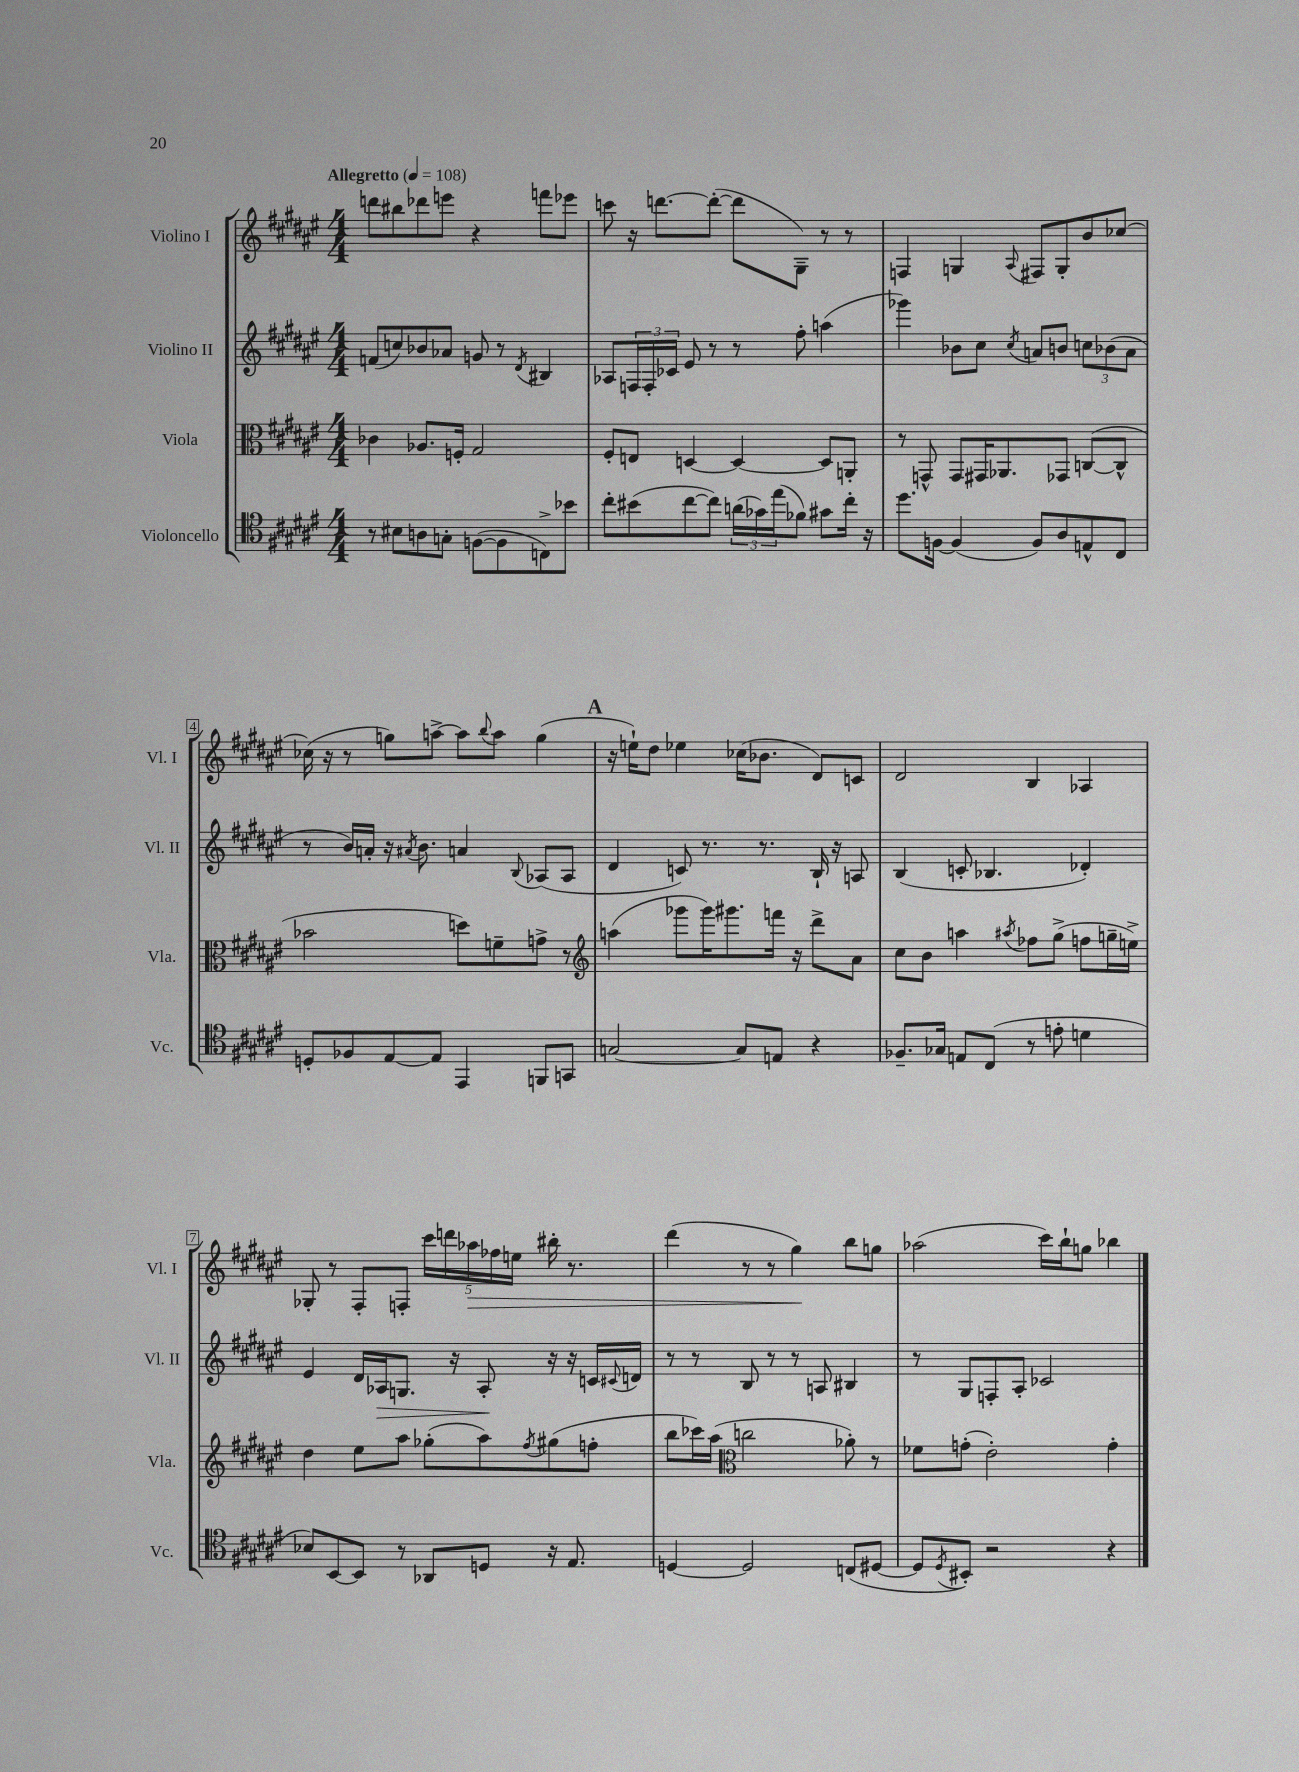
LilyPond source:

<<
\new StaffGroup <<
\new Staff = "s0" \with { instrumentName = "Violino I" shortInstrumentName = "Vl. I" } {
    \clef treble \key fis \major \numericTimeSignature \time 4/4 \tempo "Allegretto" 4 = 108
    d'''8 bis''8 des'''8 e'''8 r4 f'''8 ees'''8 |
    c'''8 r16 d'''8.~ d'''8~-.( d'''8 gis8--) r8 r8 |
    f4 g4 \appoggiatura { ais8 } fis8 g8-. b'8 ces''8~ |
    ces''16( r16 r8 g''8) a''8~-> a''8 \appoggiatura { b''8 } a''8 g''4( |
    \mark \markup { \bold "A" } r16 e''16-!) dis''8 ees''4 ces''16( bes'8. dis'8) c'8 |
    dis'2 b4 aes4 |
    ges8-. r8 fis8-. f8-. \tuplet 5/4 { cis'''16 d'''16 aes''16\> fes''16 e''16 } bis''16-. r8. |
    dis'''4( r8 r8 gis''4\!) b''8 g''8 |
    aes''2( cis'''16) b''16-! g''8 bes''4 \bar "|." |
}
\new Staff = "s1" \with { instrumentName = "Violino II" shortInstrumentName = "Vl. II" } {
    \clef treble \key fis \major \numericTimeSignature \time 4/4
    f'8( c''8) bes'8 aes'8 g'8 r8 \acciaccatura { dis'8 } bis4 |
    aes8 \tuplet 3/2 { f16 f16-. ces'16 } eis'8 r8 r8 fis''8-. a''4( |
    ges'''4) bes'8 cis''8 \acciaccatura { cis''8 } a'8 b'8 \tuplet 3/2 { c''8 bes'8( a'8 } |
    r8 b'16) a'16-. r16 \acciaccatura { ais'8 } b'8. a'4 \appoggiatura { b8 } aes8( aes8 |
    \mark \markup { \bold "A" } dis'4 c'8) r8. r8. b16-! r16 a8 |
    b4( c'8-. bes4. des'4-.) |
    eis'4 dis'16 aes16\> g8. r16 aes8-.\! r16 r16 c'16 \appoggiatura { cis'8 } d'16 |
    r8 r8 b8 r8 r8 a8 bis4 |
    r8 gis8 f8-. ais8-. ces'2 \bar "|." |
}
\new Staff = "s2" \with { instrumentName = "Viola" shortInstrumentName = "Vla." } {
    \clef alto \key fis \major \numericTimeSignature \time 4/4
    ces'4 aes8. f16-. gis2 |
    fis8-. e8 d4~ d4~ d8 a,8-. |
    r8 g,8-^ g,8 gis,16 aes,8. ges,8 c8~( c8-^ |
    bes'2 d''8) f'8-- g'8-> r8 |
    \mark \markup { \bold "A" } \clef treble a''4( ges'''8 ges'''16) gis'''8. f'''16 r16 dis'''8-> ais'8 |
    cis''8 b'8 a''4 \acciaccatura { ais''8 } fes''8 gis''8->( f''8 g''16-- e''16->) |
    dis''4 eis''8 ais''8 ges''8-.( ais''8) \acciaccatura { fis''8 } gis''8( f''8-. |
    b''8 ces'''16) ais''16( \clef alto c''2 aes'8-.) r8 |
    fes'8 g'8-.( eis'2-.) g'4-. \bar "|." |
}
\new Staff = "s3" \with { instrumentName = "Violoncello" shortInstrumentName = "Vc." } {
    \clef tenor \key fis \major \numericTimeSignature \time 4/4
    r8 bis8 a8 g8-. f8~( f8 c8->) bes'8 |
    cis''8-. bis'8( cis''8~ cis''8) \tuplet 3/2 { a'16( ges'16) eis''16( } fes'8) gis'8 cis''16-. r16 |
    dis''8. f16~ f4( f8) ais8 e8-^ cis8 |
    d8-. fes8 eis8~ eis8 eis,4 f,8 g,8 |
    \mark \markup { \bold "A" } g2~ g8 e8 r4 |
    fes8.-- ges16 e8 cis8( r8 e'8-. d'4 |
    bes8) b,8~ b,8 r8 aes,8 d8 r16 eis8. |
    d4~ d2 c8( dis8~ |
    dis8 \acciaccatura { dis8 } bis,8-.) r2 r4 \bar "|." |
}
>>
>>
\layout { \context { \Score \override BarNumber.stencil = #(make-stencil-boxer 0.1 0.3 ly:text-interface::print) } }
